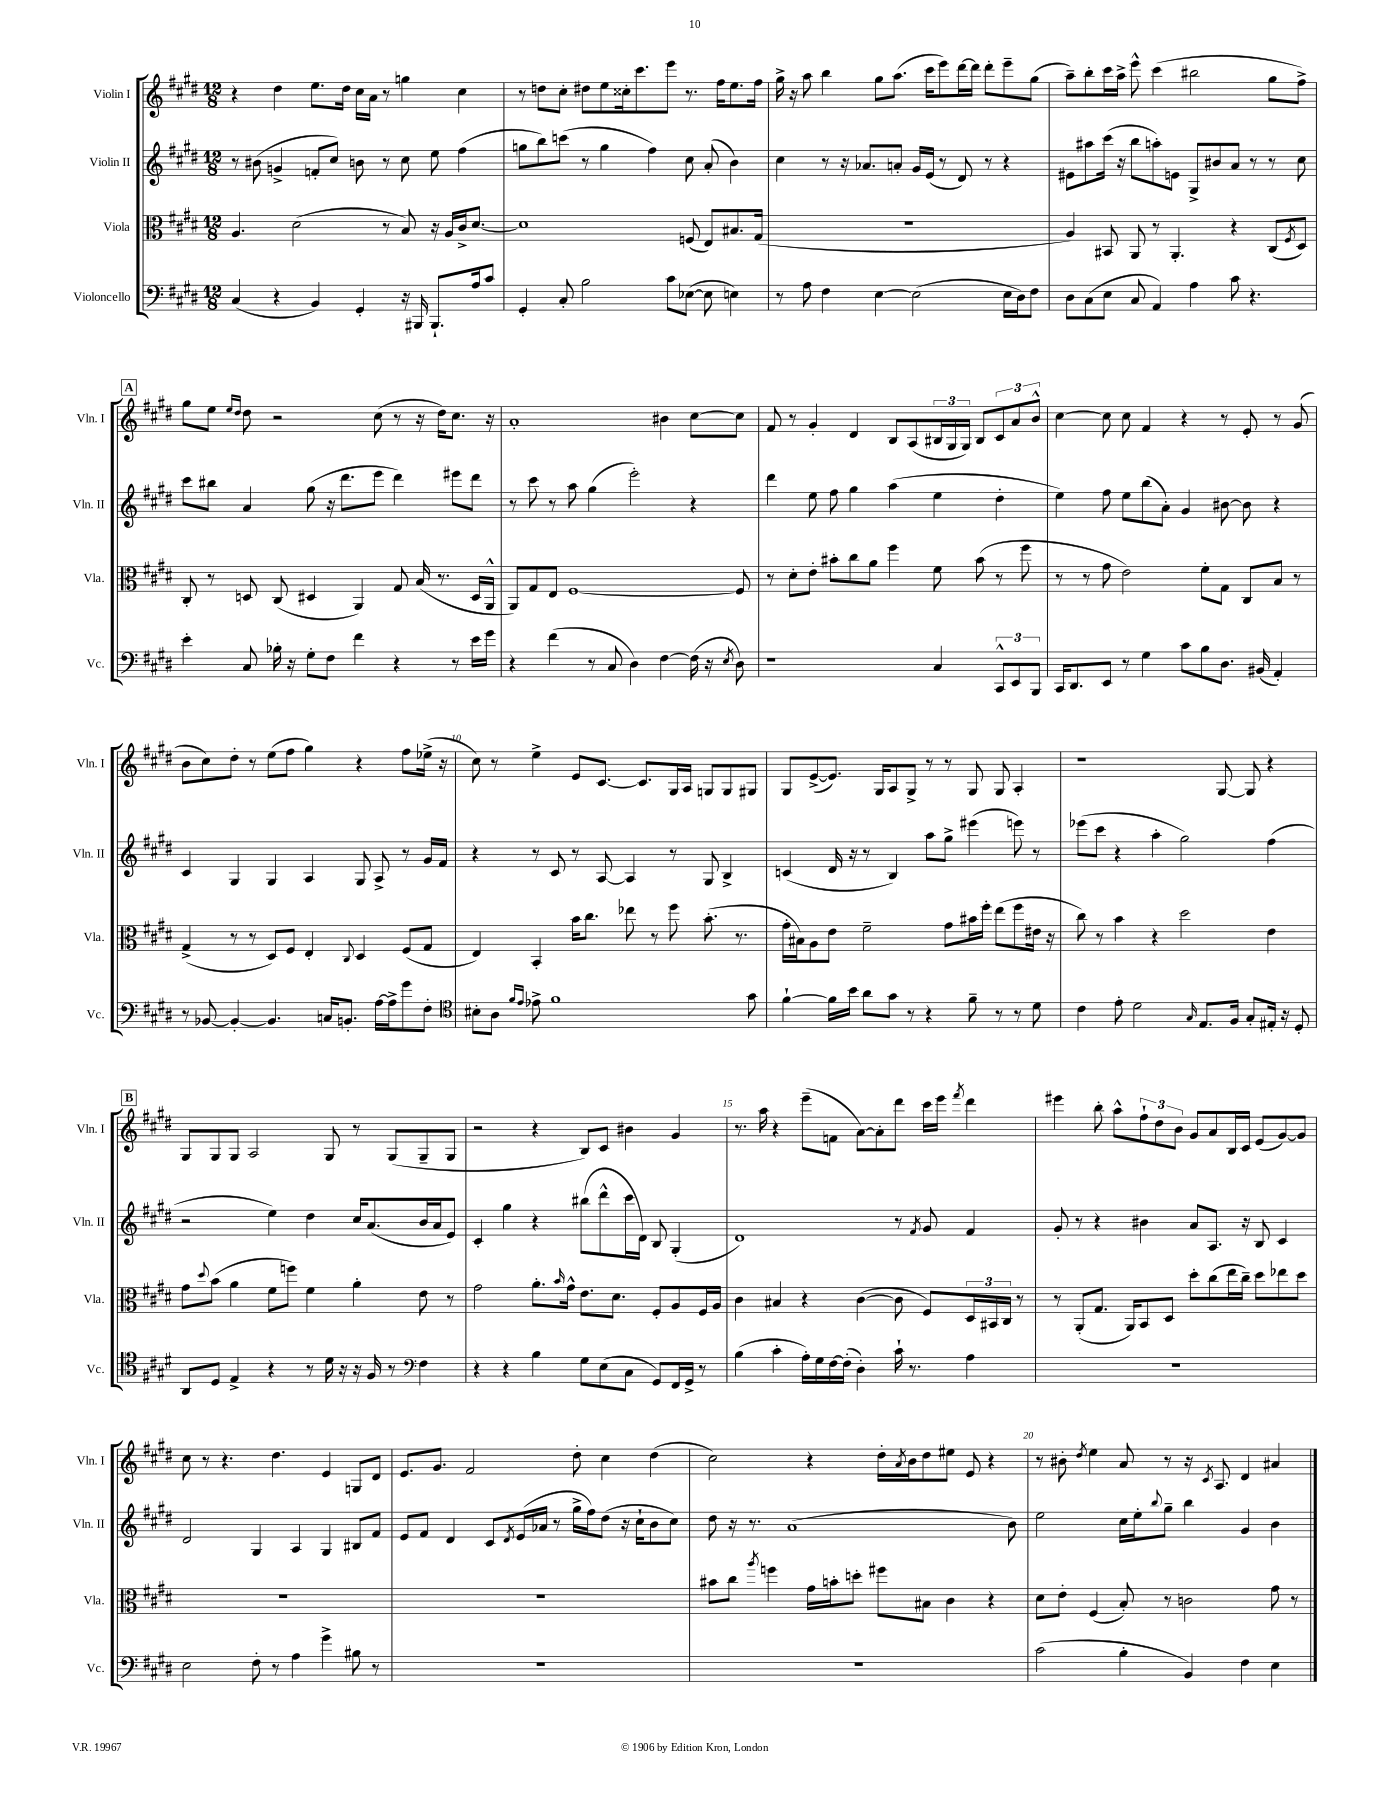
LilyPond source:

<<
\new StaffGroup <<
\new Staff = "s0" \with { instrumentName = "Violin I" shortInstrumentName = "Vln. I" } {
    \clef treble \key e \major \numericTimeSignature \time 12/8
    r4 dis''4 e''8. dis''16 cis''16 a'16 r8 g''4 cis''4 |
    r8 d''8 cis''8-. dis''8 e''8 cisis''16-. cis'''8. e'''8 r8. fis''16 e''8. fis''16 |
    gis''16-> r16 a''8 b''4 gis''8 a''8.( cis'''16 e'''8) dis'''16~ dis'''16 dis'''8-. e'''8-- gis''8( |
    a''8--) b''8-. cis'''16 a''16-> e'''8-^ cis'''4( bis''2 gis''8 fis''8->) |
    \mark \markup { \box "A" } gis''8 e''8 \grace { e''16 dis''16 } dis''8 r2 cis''8( r8 r16 dis''16) cis''8. r16 |
    a'1-. bis'4 cis''8~ cis''8 |
    fis'8 r8 gis'4-. dis'4 b8 a8( \tuplet 3/2 { bis16 gis16 gis16) } bis8 \tuplet 3/2 { cis'8 a'8 b'8-^ } |
    cis''4~ cis''8 cis''8 fis'4 r4 r8 e'8-. r8 gis'8( |
    b'8 cis''8) dis''8-. r8 e''8( fis''8 gis''4) r4 fis''8 ees''16->( r16 |
    cis''8) r8 e''4-> e'8 cis'8.~ cis'8. gis16 a16 g8 g8 gis8 |
    gis8 e'8~->( e'8.) gis16 a8 gis8-> r8 r8 gis8 gis8 a4-. |
    r1 gis8~ gis8 r4 |
    \mark \markup { \box "B" } gis8 gis8 gis8 a2 gis8 r8 gis8( gis8-- gis8 |
    r2 r4 b8) cis'8 bis'4 gis'4 |
    r8. a''16 r4 e'''8--( f'8 a'8~) a'8-. dis'''8 cis'''16 e'''16 \acciaccatura { fis'''8 } dis'''4 |
    eis'''4 b''8-. a''8-^ \tuplet 3/2 { fis''8-! dis''8 b'8 } gis'8 a'8 b16 cis'16 e'8( gis'8~) gis'8 |
    cis''8 r8 r4. dis''4. e'4 g8 dis'8 |
    e'8. gis'8. fis'2 dis''8-. cis''4 dis''4( |
    cis''2) r4 dis''16-. \acciaccatura { a'8 } b'16 dis''8 eis''8 e'8 r4 |
    r8 bis'8-. \acciaccatura { dis''8 } e''4 a'8 r8 r16 \acciaccatura { cis'8 } a8. dis'4 ais'4 \bar "|." |
}
\new Staff = "s1" \with { instrumentName = "Violin II" shortInstrumentName = "Vln. II" } {
    \clef treble \key e \major \numericTimeSignature \time 12/8
    r8 bis'8( g'4-> f'8-. cis''8) b'8 r8 cis''8 e''8 fis''4( |
    g''8 b''8) c'''8( r8 g''4 fis''4) cis''8 a'8-.( b'4) |
    cis''4 r8 r16 aes'8. a'8-. gis'16 e'16( r8 dis'8) r8 r4 |
    eis'8 ais''8 cis'''16( r16 b''8 a''8-.) e'8 gis8-> bis'8 a'8 r8 r8 cis''8 |
    \mark \markup { \box "A" } cis'''8 bis''8 a'4 gis''8( r16 dis'''8. e'''8 dis'''4) eis'''8 dis'''8 |
    r8 cis'''8 r8 a''8 gis''4( e'''2-.) r4 |
    dis'''4 e''8 fis''8 gis''4 a''4( e''4 dis''4-. |
    e''4) fis''8 e''8 b''8( a'8-.) gis'4 bis'8~ bis'8 r4 |
    cis'4 gis4 gis4 a4 gis8 a8-> r8 gis'16 fis'16 |
    r4 r8 cis'8 r8 a8~ a4 r8 gis8 b4-> |
    c'4( dis'16 r16 r8 b4) a''8 gis''8-> eis'''4( e'''8) r8 |
    ees'''8( cis'''8 r4 a''4-. gis''2) fis''4( |
    \mark \markup { \box "B" } r2 e''4) dis''4 cis''16 a'8.( b'16 a'16 e'8) |
    cis'4-. gis''4 r4 bis''8( dis'''8-^ cis'''16 dis'16) b8 gis4-.( |
    dis'1) r8 \acciaccatura { fis'8 } gis'8 fis'4 |
    gis'8-. r8 r4 bis'4 a'8 a8. r16 b8 cis'4 |
    dis'2 gis4 a4 gis4 bis8 fis'8 |
    e'8 fis'8 dis'4 cis'8 \acciaccatura { dis'8 } e'16( aes'16 r8 gis''16-> fis''16) dis''8( r16 cis''16-! b'8 cis''8) |
    dis''8 r16 r8. a'1( b'8) |
    e''2 cis''16 e''16-. \appoggiatura { b''8 } gis''8-- b''4 gis'4 b'4 \bar "|." |
}
\new Staff = "s2" \with { instrumentName = "Viola" shortInstrumentName = "Vla." } {
    \clef alto \key e \major \numericTimeSignature \time 12/8
    a4. dis'2( r8 b8) r16 a16 cis'16-> dis'8.~ |
    dis'1 f8( e8) bis8. gis16( |
    R1. |
    a4) bis,8 a,8 r8 a,4.-. r4 cis8( \acciaccatura { fis8 } dis8) |
    \mark \markup { \box "A" } cis8-. r8 d8 cis8( dis4 a,4) gis8 b16( r8. dis16 a,16-^ |
    a,8) gis8 e8 fis1~ fis8 |
    r8 dis'8-. e'8-. bis'8-. cis''8 a'8 fis''4 fis'8 bis'8( r8 fis''8 |
    r8 r8 gis'8 e'2) fis'8-. gis8 cis8 b8 r8 |
    gis4->( r8 r8 dis8) fis8 e4-. \appoggiatura { cis8 } dis4 fis8( gis8 |
    e4) b,4-. b'16 cis''8. ees''8 r8 fis''8 b'8.-.( r8. |
    gis'16-. bis16) a8 e'8 fis'2-- gis'8 bis'16 fis''16-. e''8( fis''8 eis'16 r16 |
    cis''8) r8 b'4 r4 dis''2 e'4 |
    \mark \markup { \box "B" } gis'8 \appoggiatura { dis''8 } b'8( a'4 fis'8 f''8) fis'4 a'4-. e'8 r8 |
    gis'2 a'8.-. \grace { b'16 } gis'16-^ e'8. dis'8. fis8-. a8 fis16 a16 |
    cis'4 bis4 r4 cis'4~( cis'8 fis8) \tuplet 3/2 { dis16 bis,16 cis16 } r8 |
    r8 a,8-.( gis8. a,16) b,8 dis8 dis''8-. cis''8( e''16 cis''16--) dis''8 ees''8 dis''8 |
    R1. |
    R1. |
    bis'8 cis''8 \acciaccatura { a''8 } f''4 gis'16 b'16-. d''8-. fis''8 bis8 cis'4 r4 |
    dis'8 e'8-. fis4( b8-.) r8 c'2 gis'8 r8 \bar "|." |
}
\new Staff = "s3" \with { instrumentName = "Violoncello" shortInstrumentName = "Vc." } {
    \clef bass \key e \major \numericTimeSignature \time 12/8
    cis4( r4 b,4) gis,4-. r16 bis,,16 bis,,8.-! a16 cis'8 |
    gis,4-. cis8-. b2 cis'8 ees8~( ees8 e4) |
    r8 a8 fis4 e4~ e2( e16 dis16) fis8 |
    dis8 cis8( e8 cis8 a,4) a4 cis'8 r4. |
    \mark \markup { \box "A" } e'4-. cis8 bes16-. r16 gis8-. fis8 fis'4 r4 r8 e'16 gis'16 |
    r4 fis'4( r8 cis8 dis4) fis4~ fis16( r16 \acciaccatura { e8 } dis8) |
    r1 cis4 \tuplet 3/2 { cis,8-^ e,8 b,,8 } |
    cis,16 dis,8. e,8 r8 gis4 cis'8 b8 dis8. bis,16( a,4-.) |
    r8 bes,8~ bes,4~-. bes,4. c16 b,8.-. a16~ a16-> gis'8 fis8-. |
    \clef tenor bis8-. a8 \grace { fis'16 e'16 } ees'8-> fis'1 gis'8 |
    fis'4~-! fis'16 b'16 a'8 gis'8 r8 r4 fis'8-- r8 r8 dis'8 |
    cis'4 e'8-. dis'2 \grace { gis16 } e8. fis16 gis8-. eis16-. r16 dis8-. |
    \mark \markup { \box "B" } a,8 dis8 e4-> r4 r8 dis'16 r16 r16 fis16 r8 \clef bass fis4 |
    r4 r4 b4 gis8 e8( cis8 gis,8) fis,16 gis,16-> r8 |
    b4( cis'4-. a16-.) gis16 fis16~ fis16-.( dis4-.) cis'16-! r8. a4 |
    R1. |
    e2 fis8-. r8 a4 gis'4-> bis8 r8 |
    R1. |
    R1. |
    cis'2( b4-. b,4) fis4 e4 \bar "|." |
}
>>
>>
\layout { \context { \Score \override BarNumber.break-visibility = ##(#f #t #t) barNumberVisibility = #(every-nth-bar-number-visible 5) } }
